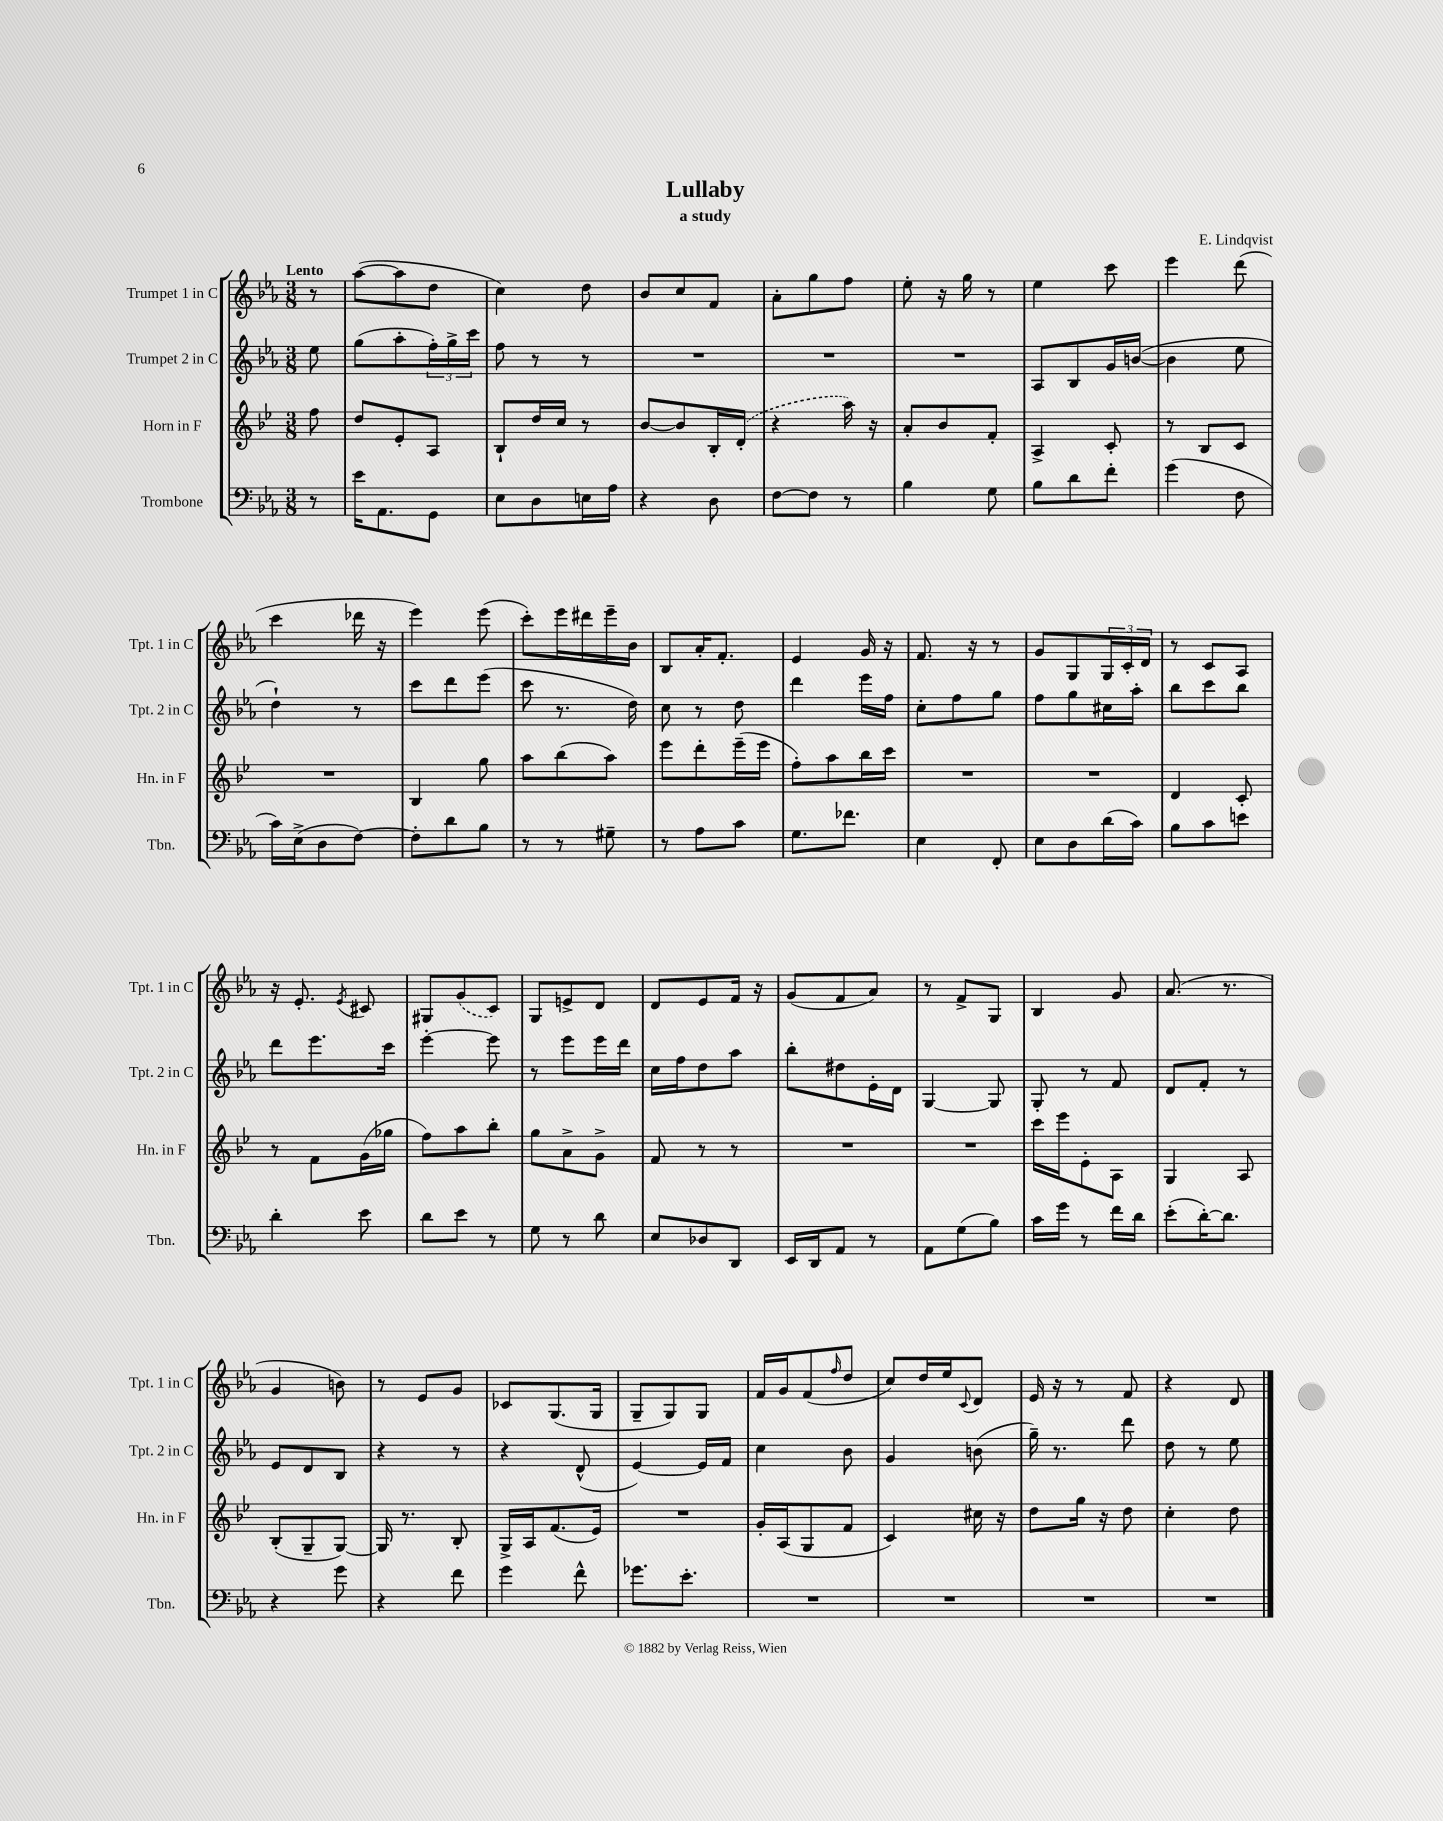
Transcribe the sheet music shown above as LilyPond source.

\header { title = "Lullaby" composer = "E. Lindqvist" subtitle = "a study" }
<<
\new StaffGroup <<
\new Staff = "s0" \with { instrumentName = "Trumpet 1 in C" shortInstrumentName = "Tpt. 1 in C" } {
    \clef treble \key ees \major \numericTimeSignature \time 3/8 \partial 8 \tempo "Lento"
    r8 |
    aes''8~( aes''8 d''8 |
    c''4) d''8 |
    bes'8 c''8 f'8 |
    aes'8-. g''8 f''8 |
    ees''8-. r16 g''16 r8 |
    ees''4 c'''8 |
    ees'''4 d'''8( |
    c'''4 des'''16 r16 |
    ees'''4) ees'''8( |
    c'''8-.) ees'''16 dis'''16 ees'''16-- bes'16 |
    bes8 aes'16-. f'8.-. |
    ees'4 g'16 r16 |
    f'8. r16 r8 |
    g'8 g8 \tuplet 3/2 { g16 c'16-. d'16 } |
    r8 c'8 aes8 |
    r16 ees'8.-. \acciaccatura { ees'8 } cis'8 |
    gis8 \once \slurDashed g'8( c'8) |
    g8 e'8-> d'8 |
    d'8 ees'8 f'16 r16 |
    g'8( f'8 aes'8) |
    r8 f'8-> g8 |
    bes4 g'8 |
    aes'8.( r8. |
    g'4 b'8) |
    r8 ees'8 g'8 |
    ces'8 g8.( g16 |
    g8-- g8) g8 |
    f'16 g'16 f'8( \grace { f''16 } d''8 |
    c''8) d''16 ees''16 \appoggiatura { c'8 } d'8 |
    ees'16 r16 r8 f'8 |
    r4 d'8 \bar "|." |
}
\new Staff = "s1" \with { instrumentName = "Trumpet 2 in C" shortInstrumentName = "Tpt. 2 in C" } {
    \clef treble \key ees \major \numericTimeSignature \time 3/8 \partial 8
    ees''8 |
    g''8( aes''8-. \tuplet 3/2 { f''16-.) g''16-> c'''16 } |
    f''8 r8 r8 |
    R4. |
    R4. |
    R4. |
    aes8 bes8 g'16 b'16~( |
    b'4 ees''8 |
    d''4-!) r8 |
    c'''8 d'''8 ees'''8( |
    c'''8 r8. d''16) |
    c''8 r8 d''8 |
    d'''4 ees'''16 f''16 |
    c''8-. f''8 g''8 |
    f''8 g''8 cis''16 aes''16-. |
    bes''8 c'''8 bes''8 |
    d'''8 ees'''8. c'''16 |
    ees'''4~-. ees'''8 |
    r8 ees'''8 ees'''16 d'''16 |
    c''16 f''16 d''8 aes''8 |
    bes''8-. dis''8 ees'16-. d'16 |
    g4~ g8 |
    g8-. r8 f'8 |
    d'8 f'8-. r8 |
    ees'8 d'8 bes8 |
    r4 r8 |
    r4 d'8-^( |
    ees'4~) ees'16 f'16 |
    c''4 bes'8 |
    g'4 b'8( |
    g''16--) r8. d'''8 |
    d''8 r8 ees''8 \bar "|." |
}
\new Staff = "s2" \with { instrumentName = "Horn in F" shortInstrumentName = "Hn. in F" } {
    \clef treble \key bes \major \numericTimeSignature \time 3/8 \partial 8
    f''8 |
    d''8 ees'8-. a8 |
    bes8-! d''16 c''16 r8 |
    bes'8~ bes'8 bes16-. \once \slurDashed d'16-.( |
    r4 a''16) r16 |
    a'8-. bes'8 f'8-. |
    a4-> c'8-. |
    r8 bes8 c'8 |
    R4. |
    bes4 g''8 |
    a''8 bes''8( a''8) |
    ees'''8 d'''8-. ees'''16--( ees'''16 |
    f''8-.) a''8 bes''16 c'''16 |
    R4. |
    R4. |
    d'4 c'8-. |
    r8 f'8 g'16( ges''16 |
    f''8) a''8 bes''8-. |
    g''8 a'8-> g'8-> |
    f'8 r8 r8 |
    R4. |
    R4. |
    c'''16 ees'''16 ees'8-. a8 |
    g4 a8 |
    bes8-.( g8-- g8~) |
    g16 r8. bes8-. |
    g16-> a16 f'8.( ees'16) |
    R4. |
    g'16-. a16( g8 f'8 |
    c'4) cis''16 r16 |
    d''8 g''16 r16 d''8 |
    c''4-. d''8 \bar "|." |
}
\new Staff = "s3" \with { instrumentName = "Trombone" shortInstrumentName = "Tbn." } {
    \clef bass \key ees \major \numericTimeSignature \time 3/8 \partial 8
    r8 |
    ees'16 aes,8. g,8 |
    ees8 d8 e16 aes16 |
    r4 d8 |
    f8~ f8 r8 |
    bes4 g8 |
    bes8 d'8 f'8-. |
    g'4( f8 |
    c'16) ees16->( d8 f8~) |
    f8-. d'8 bes8 |
    r8 r8 gis8-- |
    r8 aes8 c'8 |
    g8. fes'8. |
    ees4 f,8-. |
    ees8 d8 d'16( c'16) |
    bes8 c'8 e'8 |
    d'4-. ees'8 |
    d'8 ees'8 r8 |
    g8 r8 d'8 |
    ees8 des8 d,8 |
    ees,16 d,16 aes,8 r8 |
    aes,8 g8( bes8) |
    c'16 g'16 r8 f'16 d'16 |
    ees'8-.( d'16~-.) d'8. |
    r4 g'8 |
    r4 f'8 |
    g'4 f'8-^ |
    ges'8. ees'8.-. |
    R4. |
    R4. |
    R4. |
    R4. \bar "|." |
}
>>
>>
\layout { \context { \Score \remove "Bar_number_engraver" } }
